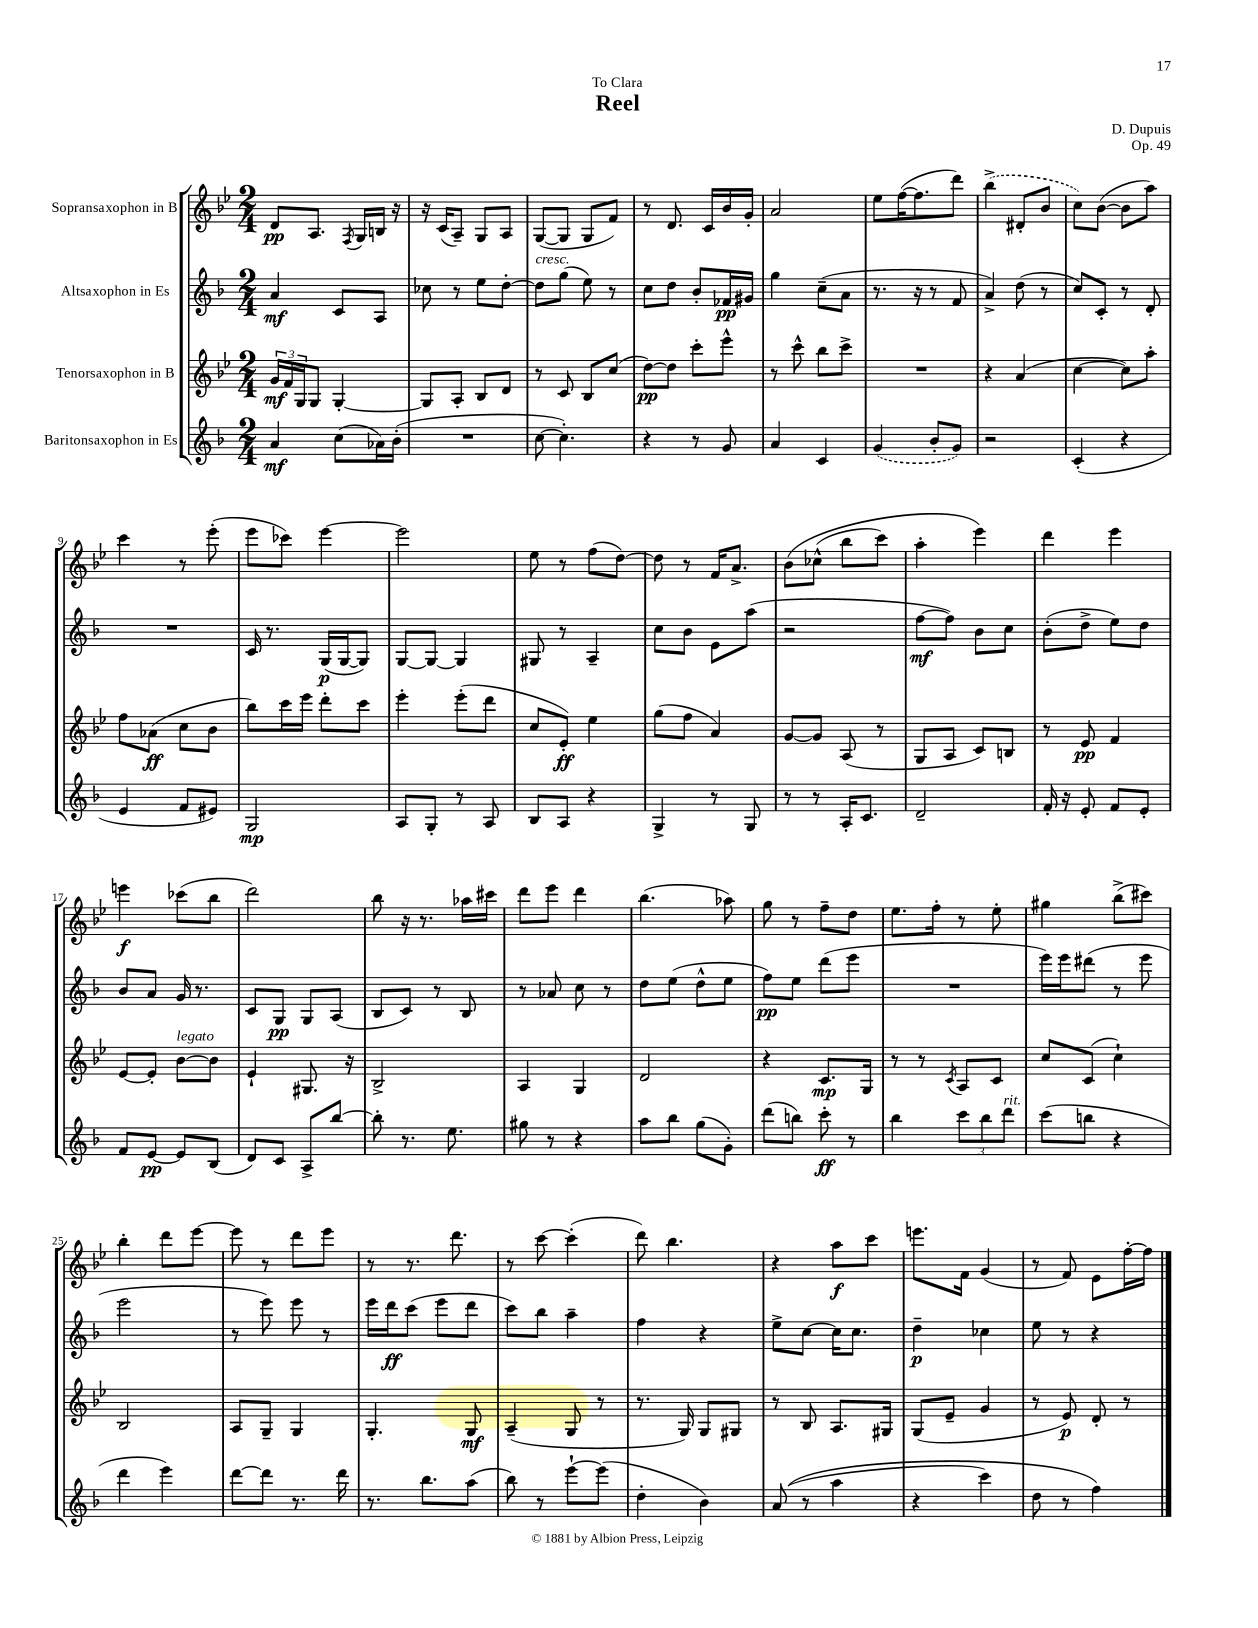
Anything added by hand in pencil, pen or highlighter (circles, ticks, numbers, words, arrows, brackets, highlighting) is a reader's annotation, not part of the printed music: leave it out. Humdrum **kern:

**kern	**kern	**kern	**kern
*staff4	*staff3	*staff2	*staff1
*clefG2	*clefG2	*clefG2	*clefG2
*k[b-]	*k[b-e-]	*k[b-]	*k[b-e-]
*M2/4	*M2/4	*M2/4	*M2/4
4a/	24g/LL	4a/	8d/L
.	24f/	.	.
.	24G/J	.	.
.	8G/J	.	8.A/J
(8cc\L	[4G'/	8c/L	.
.	.	.	8qF/
.	.	.	16G/LL
16a-\L)	.	8A/J	16B/JJ
(16b-'\JJ	.	.	16r
=	=	=	=
2r	8G/]L	8cc-\	16r
.	.	.	(16c/LK
.	8A'/J	8r	8A~/J)
.	8B-/L	8ee\L	8G/L
.	8d/J	[8dd'\J	8A/J
=	=	=	=
[8cc\	8r	8dd\]L	([8G/L
4.cc'\])	8c/	(8gg\J	8G/]J
.	8B-/L	8ee\)	8G/L
.	(8cc/J	8r	8f/J)
=	=	=	=
4r	[8dd\L)	8cc\L	8r
.	8dd\]J	8dd\J	8.d/
8r	8ccc'\L	8b-'/L	.
.	.	.	16c/LL
8g/	8eee-^^\J	16f-/L	16b-/
.	.	16g#/JJ	16g'/JJ
=	=	=	=
4a/	8r	4gg\	2a/
.	8ccc^^\	.	.
4c/	8bb-\L	(8cc~\L	.
.	8ccc^\J	8a\J	.
=	=	=	=
(4g/	2r	8.r	8ee-\L
.	.	.	([16ff\K
.	.	16r	8.ff\]
8b-'/L	.	8r	.
8g/J)	.	8f/	8ddd\J)
=	=	=	=
2r	4r	4a^/)	(4bb-^\
.	(4a/	(8dd\	8d#'/L
.	.	8r	8b-/J
=	=	=	=
(4c'/	[4cc\	8cc/L)	8cc\L)
.	.	8c'/J	([8b-\J
4r	8cc\]L)	8r	8b-\]L
.	8aa'\J	8d'/	8aa\J)
=	=	=	=
4e/	8ff\L	2r	4ccc\
.	(8a-\J	.	.
8f/L	8cc\L	.	8r
8e#/J)	8b-\J	.	(8eee-'\
=	=	=	=
2G/	8bb-\L)	16c/	8eee-\L
.	.	8.r	.
.	16ccc\L	.	8ccc-\J)
.	16eee-\JJ	.	.
.	8ddd'\L	(16G/LL	[4eee-\
.	.	[16G/J	.
.	8ccc\J	8G/]J)	.
=	=	=	=
8A/L	4eee-'\	[8G/L	2eee-\]
8G'/J	.	8G/_J	.
8r	(8eee-'\L	4G/]	.
8A/	8ddd\J	.	.
=	=	=	=
8B-/L	8cc/L	8G#/	8ee-\
8A/J	8e-'/J)	8r	8r
4r	4ee-\	4A~/	(8ff\L
.	.	.	[8dd\J)
=	=	=	=
4G^/	(8gg\L	8cc\L	8dd\]
.	8ff\J	8b-\J	8r
8r	4a/)	8e\L	16f/LK
.	.	.	8.a^/J
8G/	.	(8aa\J	.
=	=	=	=
8r	[8g/L	2r	&(8b-\L
8r	8g/]J	.	(8cc-^^\J
16A'/LK	(8A/	.	8bb-\L
8.c/J	.	.	.
.	8r	.	8ccc\J)
=	=	=	=
2d~/	8G/L	[8ff\L	4aa'\
.	8A/J	8ff\]J)	.
.	8c/L)	8b-\L	4eee-\&)
.	8B/J	8cc\J	.
=	=	=	=
16f'/	8r	(8b-'\L	4ddd\
16r	.	.	.
8e'/	8e-/	8dd^\J	.
8f/L	4f/	8ee\L)	4eee-\
8e'/J	.	8dd\J	.
=	=	=	=
8f/L	[8e-/L	8b-/L	4eee\
[8e/J	8e-'/]J	8a/J	.
8e/]L	[8b-\L	16g/	(8ccc-\L
.	.	8.r	.
(8B-/J	8b-\]J	.	8bb-\J
=	=	=	=
8d/L)	4e-`/	8c/L	2ddd\)
8c/J	.	8G/J	.
8A^/L	8.G#/	8G/L	.
[8bb-/J	.	(8A/J	.
.	16r	.	.
=	=	=	=
8bb-'\]	2B-^/	8B-/L	8bb-\
8.r	.	8c/J)	16r
.	.	.	8.r
.	.	8r	.
8.ee\	.	.	.
.	.	8B-/	16aa-\LL
.	.	.	16ccc#\JJ
=	=	=	=
8gg#\	4A/	8r	8ddd\L
8r	.	8a-/	8eee-\J
4r	4G/	8cc\	4ddd\
.	.	8r	.
=	=	=	=
8aa\L	2d/	8dd\L	(4.bb-\
8bb-\J	.	(8ee\J	.
(8gg\L	.	8dd^^\L	.
8g'\J)	.	8ee\J	8aa-\)
=	=	=	=
(8ddd\L	4r	8ff\L)	8gg\
8bb\J)	.	8ee\J	8r
8ccc'\	8.c/L	(8ddd\L	8ff~\L
8r	.	8eee\J	8dd\J
.	16G/Jk	.	.
=	=	=	=
4bb-\	8r	2r	8.ee-\L
.	8r	.	.
.	.	.	16ff'\Jk
.	8qc/	.	.
12ccc\L	8A/L	.	8r
12bb-\	.	.	.
.	8c/J	.	8ee-'\
12ddd\J	.	.	.
=	=	=	=
(8ccc\L	8cc/L	16eee\LL)	4gg#\
.	.	16eee\J	.
8bb\J	(8c/J	(8ddd#\J	.
4r	4cc`\)	8r	(8bb-^\L
.	.	8eee\	8ccc#\J)
=	=	=	=
4ddd\	2B-/	2eee\	4bb-'\
4eee\)	.	.	8ddd\L
.	.	.	[8eee-\J
=	=	=	=
[8ddd\L	8A/L	8r	8eee-\]
8ddd\]J	8G~/J	8eee\)	8r
8.r	4G/	8eee\	8ddd\L
.	.	8r	8eee-\J
16ddd\	.	.	.
=	=	=	=
8.r	4.G'/	16eee\LL	8r
.	.	16ddd\J	.
.	.	(8ccc\J	8.r
8.bb-\L	.	.	.
.	.	8eee\L	.
.	.	.	8.ddd\
(8aa\J	8G/	8ddd\J	.
=	=	=	=
8bb-\)	(4A~/	8ccc\L)	8r
8r	.	8bb-\J	[8ccc\
[8eee`\L	8G/	4aa~\	(4ccc'\]
(8eee\]J	8r	.	.
=	=	=	=
4dd'\	8.r	4ff\	8ddd\)
.	.	.	4.bb-\
.	16G/)	.	.
4b-\)	8G/L	4r	.
.	8G#/J	.	.
=	=	=	=
&((8a/	8r	8ee^\L	4r
8r	8B-/	[8cc\J	.
4aa\	8.A/L	16cc\]LK	8aa\L
.	.	8.cc\J	.
.	.	.	8ccc\J
.	16G#/Jk	.	.
=	=	=	=
4r	(8G/L	4dd~\	8.eee\L
.	8e-~/J	.	.
.	.	.	16f\Jk
4ccc\)	4g/	4cc-\	(4g/
=	=	=	=
8dd\	8r	8ee\	8r
8r	8e-/)	8r	8f/)
4ff\&)	8d'/	4r	8e-\L
.	8r	.	[16ff'\L
.	.	.	16ff\]JJ
==	==	==	==
*-	*-	*-	*-
